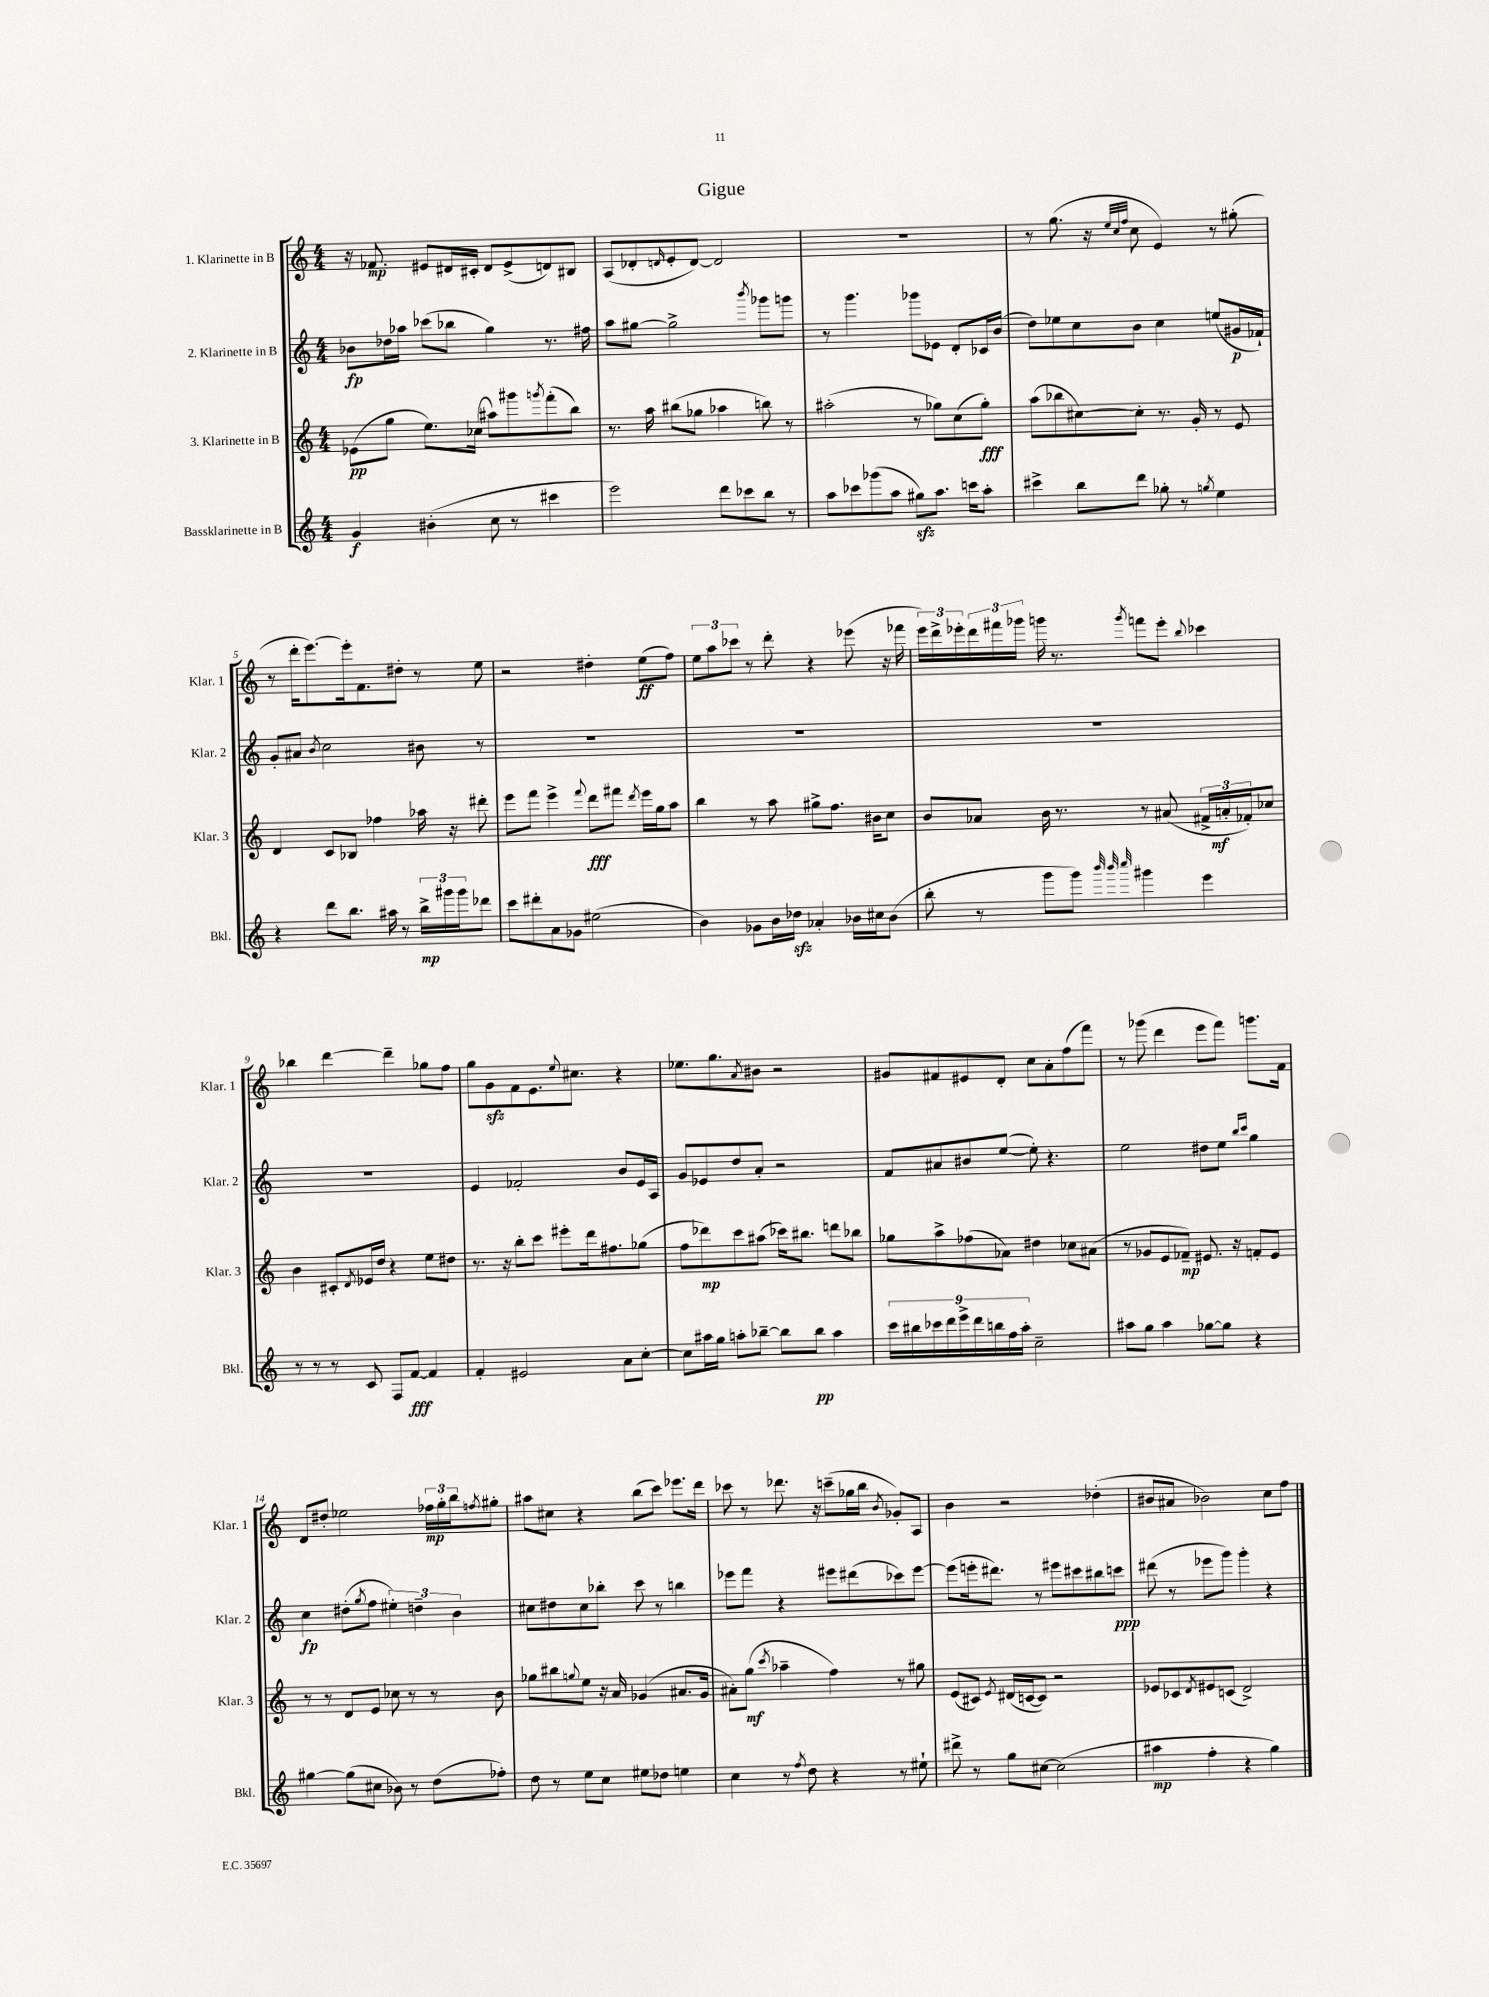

**kern	**kern	**kern	**kern
*staff4	*staff3	*staff2	*staff1
*clefG2	*clefG2	*clefG2	*clefG2
*k[]	*k[]	*k[]	*k[]
*M4/4	*M4/4	*M4/4	*M4/4
4g/	(8e-\L	8b-\L	16r
.	.	.	8.f-/
.	8gg\J	16dd-\L	.
.	.	16aa-\JJ	.
(4b#'\	8.ee\L)	(8ccc-\L	8e#/L
.	.	8bb-\J	16d#/L
.	(16cc-\Jk	.	16c#'/JJ
8cc\	8aa#\L)	4gg\)	8d#/L
8r	8ggg#\	.	(8e#^/
.	8qggg/	.	.
4ccc#\	(8fff'\	8.r	8d/)
.	8bb\J)	.	8B#/J
.	.	16ff#\	.
=	=	=	=
2eee\)	8.r	8aa\L	(8A/L
.	.	[8gg#\J	8d-'/
.	16aa\	.	.
.	.	.	16qqd/
.	(8bb#\L	2gg#^\]	8e'/
.	8gg-\J	.	[8d/J)
8ddd\L	4aa-\	.	2d/]
8ccc-\	.	.	.
.	.	8qbbb/	.
8bb\J	8bb\)	8ggg-\L	.
8r	8r	8ggg\J	.
=	=	=	=
8aa\L	(2aa#'\	8r	1r
8ccc-\	.	4.ggg\	.
(8ggg-\	.	.	.
8aa\J	.	.	.
8gg#\L)	8r	8ggg-\L	.
8.aa\J	8gg-\L)	8e-\J	.
.	(8cc\	8d'/L	.
16ccc\LK	.	.	.
8aa'\J	8gg-'\J)	16c-/L	.
.	.	(16b/JJ	.
=	=	=	=
4ccc#^\	(8aa\L	8dd\L)	8r
.	8bb-\	8ee-\	(8.gg\
8bb\L	[8cc#\)	8cc\	.
.	.	.	16r
.	.	.	32qqee/LLL
.	.	.	32qqcc/
.	.	.	32qqff/JJJ
8ddd\J	8cc#'\]J	8b\J	8cc\
8gg-'\	8.r	4cc\	4e/)
8r	.	.	.
.	16g'/	.	.
8qgg/	.	.	.
4ee\	8r	(8ee/L	8r
.	8e/	16g#/L	(8gg#'\
.	.	16f-`/JJ)	.
=	=	=	=
4r	4d/	8g'/L	8r
.	.	8a#/J	16ddd'\LK
.	.	.	[8.eee\)
.	.	8qb/	.
8ddd\L	8c/L	2cc\	.
8.bb\J	8B-/J	.	16eee'\]k
.	.	.	8.f\
.	4ff-\	.	.
16aa#\	.	.	.
8r	.	.	8dd#'\J
24bb^\LL	16aa-\	8b#\	8r
24ggg#\	.	.	.
.	16r	.	.
24ggg#\J	.	.	.
8ddd-\J	8ddd#'\	8r	8ee\
=	=	=	=
8ccc\L	8eee\L	1r	2r
8ddd#'\	8fff\J	.	.
8a\	4eee^\	.	.
8g-\J	.	.	.
.	8qqfff/	.	.
(2ee#\	8ddd\L	.	4dd#'\
.	8fff#\J	.	.
.	8qddd/	.	.
.	16eee\LL	.	(8ee\L
.	16gg\J	.	.
.	8aa\J	.	8ff\J)
=	=	=	=
4b\)	4bb\	1r	12ee\L
.	.	.	12aa\
.	.	.	12ccc-\J
8g-\L	8r	.	8r
16b\L	8aa\	.	8ddd'\
16dd-\JJ	.	.	.
4a-'/	8gg#^\L	.	4r
.	8.ff\J	.	.
16b-\LL	.	.	(8eee-\
16cc#\J	16b#\LK	.	.
(8b-\J	8cc\J	.	16r
.	.	.	16fff-\
=	=	=	=
8bb'\	8b/L	1r	24eee\LL)
.	.	.	24ddd^\
.	.	.	24eee-'\
8r	8a-/J	.	24ddd\
.	.	.	24fff#\
.	.	.	24ggg-\JJ
8ggg\L	16b\	.	16ggg\
.	8.r	.	8.r
8ggg\J)	.	.	.
32qqbbb/	.	.	.
32qqbbb/	.	.	.
32qqcccc/	.	.	8qggg/
4ggg#\	8r	.	8fff\L
.	(8a#/	.	8eee-'\J
.	.	.	8qqbb/
4eee\	24f#^/LL	.	4ccc-\
.	24a'/	.	.
.	24f-'/J)	.	.
.	8cc-/J	.	.
=	=	=	=
8r	4b\	1r	4bb-\
8r	.	.	.
8r	8c#'/L	.	[4ddd\
.	8qd/	.	.
8c/	16e-/L	.	.
.	16dd/JJ	.	.
8F/L	4r	.	4ddd~\]
[8f/J	.	.	.
4f/]	8ee\L	.	8gg-\L
.	8dd#\J	.	8ff\J
=	=	=	=
4f'/	8.r	4e/	8gg\L
.	.	.	8g\
.	16r	.	.
2e#/	8bb'\L	2f-'/	8f\
.	8ccc\J	.	8.e\
.	8eee#'\L	.	.
.	.	.	8qqee/
.	.	.	8.cc#\J
.	16ddd\k	.	.
.	8.ff#\	.	.
8a\L	.	8b/L	4r
[8cc'\J	(8gg-\J	16e/L	.
.	.	16A/JJ	.
=	=	=	=
8cc\]L	8ff\L	8g/L	8.ee-\L
16aa#\L	8ddd-\)	8e-/	.
16gg\JJ	.	.	8.gg\
8aa'\L	8ccc\	8dd/	.
.	.	.	8qa/
[8bb-~\J	(8aa#\J	8a'/J	8b#\J
8bb-\]L	16ccc-\LK)	2r	2r
.	8.bb#\J	.	.
8bb-\J	.	.	.
4aa\	8ddd\L	.	.
.	8bb-\J	.	.
=	=	=	=
18ccc\LL	8gg-\L	8f/L	8g#/L
18bb#\	.	.	.
18ccc-\	.	.	.
.	8aa^\	8a#/	8f#/
18ddd\	.	.	.
18eee^\	.	.	.
.	(8ff-\	8b#/	8e#/
18ddd\	.	.	.
18bb\	.	.	.
.	8a-\J)	([8ee/J	8d'/J
18ff\	.	.	.
18aa'\JJ	.	.	.
2cc~\	4dd#\	8ee'\])	8cc\L
.	.	4.r	8a'\
.	8cc-\L	.	(8ff\
.	(8a#\J	.	8fff\J)
=	=	=	=
8aa#\L	8r	2ee\	8r
8gg\J	8g-/L	.	(8ggg-\
4aa#\	8e/	.	4ddd\
.	8f-~/J)	.	.
[8gg-\L	8.e#/	8dd#\L	8eee\L
8gg-\]J	.	8ee\J	8fff\J)
.	16r	.	.
.	.	16qqbb/LL	.
.	.	16qqccc/JJ	.
4r	8f'/L	4gg\	8.ggg\L
.	8e#/J	.	.
.	.	.	16f\Jk
=	=	=	=
[4gg#\	8r	4cc\	8d/L
.	8r	.	8dd#'/J
(8gg#\]L	8d/L	(8dd#'\L	2ee-\
.	.	8qgg/	.
8cc#\J	8e/J	8ff\J	.
8b-\)	8cc-\	6ee#'\)	.
8r	8r	.	.
.	.	6dd~\	.
(8dd\L	8r	.	24ff-\LL
.	.	.	24gg'\
.	.	6b\	24bb\J
.	.	.	8qff/
8ff-'\J)	8b\	.	8gg#'\J
=	=	=	=
8dd\	8gg-\L	8cc#\L	8aa#\L
8r	8bb#\	8dd#\	8cc#\J
.	8qqgg/	.	.
8ee\L	8ee\J	8cc#\	4r
8cc\J	16r	8bb-'\J	.
.	16a/	.	.
8ee#\L	(4g-/	8ccc\	(8bb\L
8dd-\J	.	8r	8ccc\J)
4ee\	8.a#/L	4bb\	8.eee-\L
.	16g-/Jk	.	16ddd\Jk
=	=	=	=
4cc\	8a#'\L)	8eee-\L	8ccc-\
.	(8gg\J	8fff\J	8r
.	8qccc/	.	.
8r	4aa-~\	4r	8.ddd-\
8qff/	.	.	.
8dd\	.	.	.
.	.	.	16r
4r	4ff\)	8eee#\L	(8ccc~\L
.	.	(8ddd#\	16gg-\L
.	.	.	16bb\JJ
.	.	.	8qb/
8r	8r	8ccc-\)	8g-'/L)
8ee#`\	8gg#\	[8eee#\J	8A/J
=	=	=	=
8ddd#^\	(8e/L	(8eee#\]L	4b\
8r	8c#/J)	16eee'\k	.
.	.	8.ddd#\J)	.
.	8qe/	.	.
8gg\L	(16d#/LL	.	2r
.	[16c/J	.	.
[8cc#\J	8c/]J)	8r	.
(2cc#\]	2r	8eee#\L	.
.	.	8ccc#\	.
.	.	8bb#\	(4dd-'\
.	.	8ccc\J	.
=	=	=	=
4aa#\	8e-/L	(8ddd#\	8b#/L
.	8c-/	8r	8a#/J
.	8qd/	.	.
4ff'\	8e#/	8eee-\L	2b-\)
.	(8c/J	8ggg\J)	.
4r	2d^/)	4ggg'\	.
4gg\)	.	4r	8cc\L
.	.	.	8ff\J
==	==	==	==
*-	*-	*-	*-
